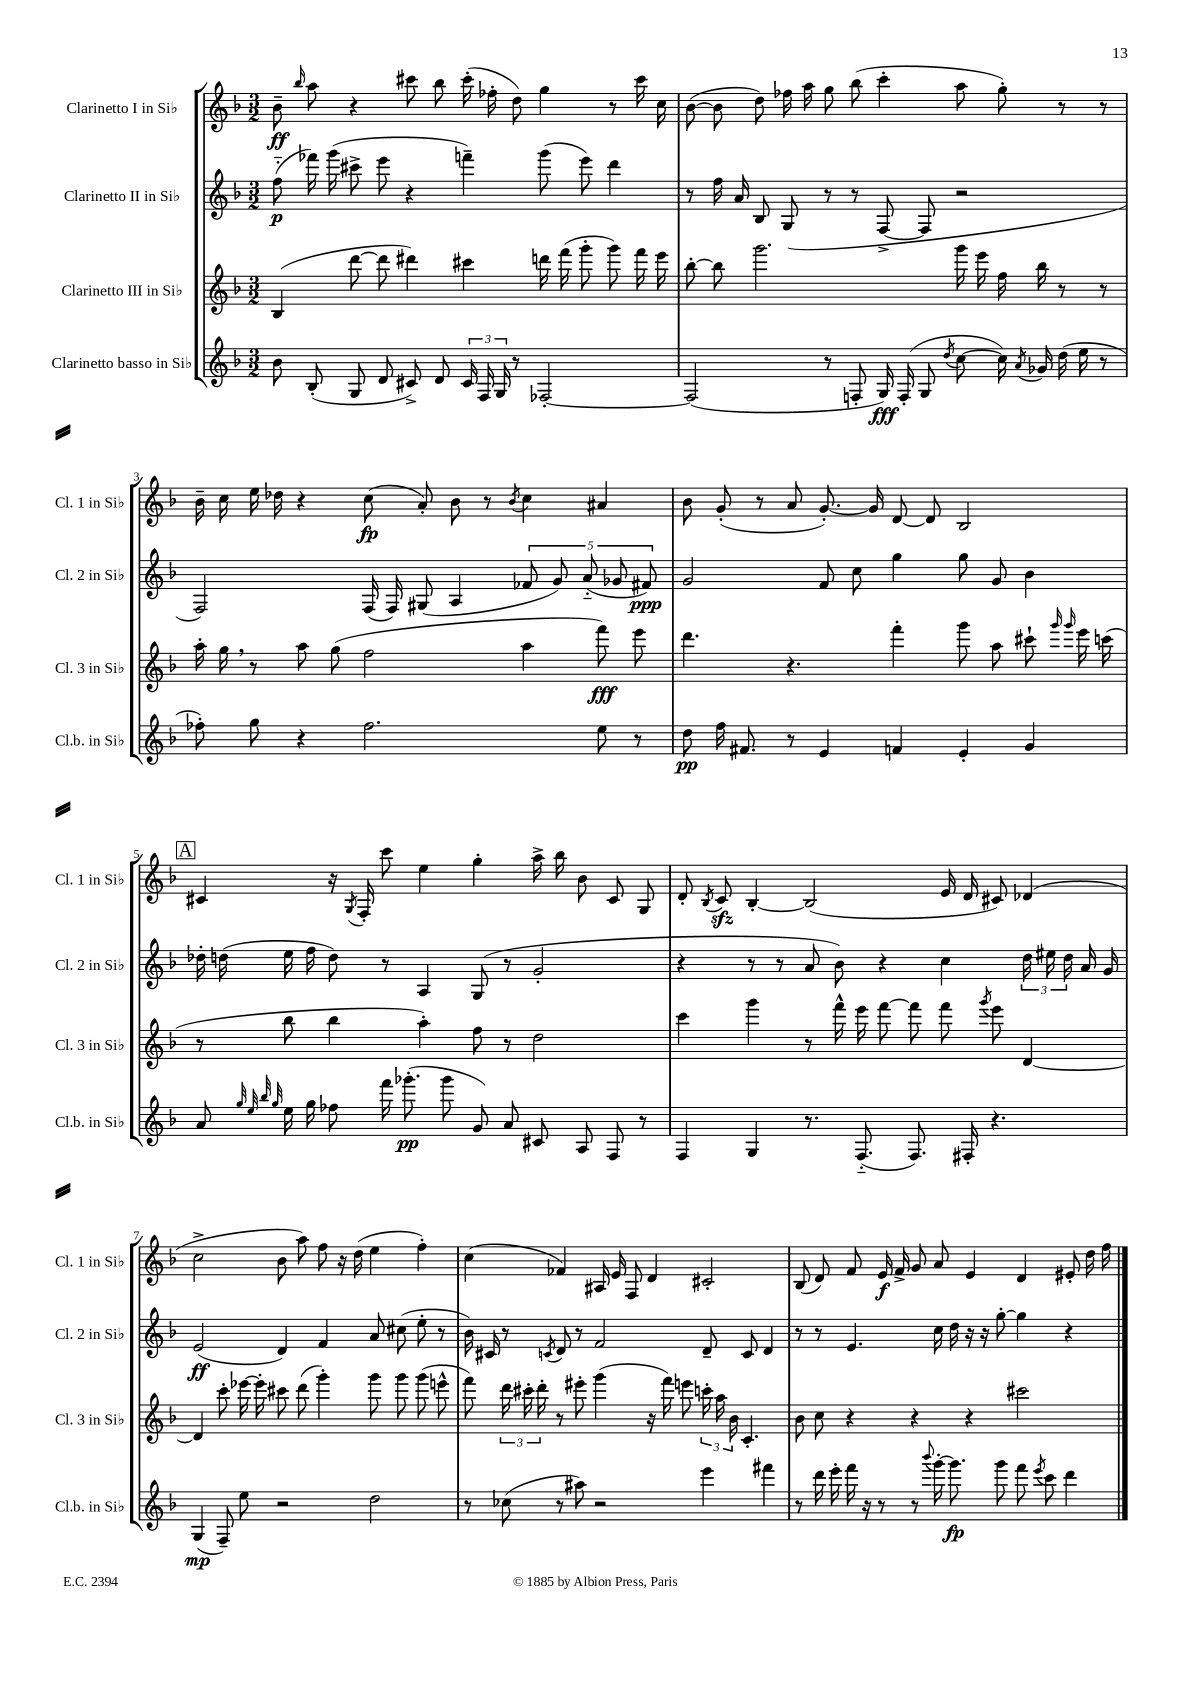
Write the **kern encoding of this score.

**kern	**kern	**kern	**kern
*staff4	*staff3	*staff2	*staff1
*clefG2	*clefG2	*clefG2	*clefG2
*k[b-]	*k[b-]	*k[b-]	*k[b-]
*M3/2	*M3/2	*M3/2	*M3/2
8b-\	(4B-/	(8ff'~\	8b-~\
.	.	.	16qqbb-/
(8B-'/	.	16fff-\)	8aa\
.	.	(16ggg\	.
8G/	[8ddd\	8ccc#^\	4r
8d/	8ddd\]	8eee\	.
8c#^/)	4ddd#\)	4r	8ccc#\
8d/	.	.	8bb-\
24c#/	4ccc#\	4fff~\)	(16ccc#'\
24F/	.	.	.
.	.	.	16ff-'\
24G/	.	.	.
8r	.	.	8dd\)
[2F-'/	16ddd\	(8ggg\	4gg\
.	(16fff\	.	.
.	8ggg'\	8eee\)	.
.	8ggg\)	4ddd\	8r
.	16fff\	.	16ccc#\
.	16eee\	.	16cc\
=	=	=	=
(2F-/]	[8bb-'\	8r	([8b-\
.	8bb-\]	16ff\	8b-\]
.	.	16a/	.
.	2.ggg\	8B-/	8dd\)
.	.	(8G/	16ff-\
.	.	.	16aa\
8r	.	8r	8gg\
8F'/	.	8r	(8bb-\
16G/)	.	[8F^/	4ccc'\
(16F'/	.	.	.
8G/	.	8F/]	.
8qdd/	.	.	.
[8cc\	16ggg\	2r	8aa\
.	16eee\	.	.
16cc\])	16ff\	.	8gg'\)
8qa/	.	.	.
16g-/	16bb-\	.	.
(16dd\	8r	.	8r
16ee\	.	.	.
8r	8r	.	8r
=	=	=	=
8ff-'\)	16aa'\	2F/)	16b-~\
.	16gg\	.	16cc\
8gg\	8r	.	16ee\
.	.	.	16dd-\
4r	8aa\	.	4r
.	(8gg\	.	.
2.ff-\	2ff\	(16F/	(8cc\
.	.	16F/)	.
.	.	(8G#/	8a'/)
.	.	4A/	8b-\
.	.	.	8r
.	.	.	8qb-/
.	4aa\	10f-/	4cc\
.	.	10g/)	.
.	.	(10a'~/	.
8ee\	8fff\)	.	4a#/
.	.	10g-/	.
8r	8eee\	.	.
.	.	10f#/)	.
=	=	=	=
8dd\	4.ddd\	2g/	8b-\
16ff\	.	.	(8g'/
8.f#/	.	.	.
.	.	.	8r
8r	4.r	.	8a/
4e/	.	8f/	[8.g'/)
.	.	8cc\	.
.	.	.	16g/]
4f/	4fff'\	4gg\	[8d/
.	.	.	8d/]
4e'/	8ggg\	8gg\	2B-/
.	8aa\	8g/	.
4g/	8ccc#`\	4b-\	.
.	16qqggg/	.	.
.	16qqggg/	.	.
.	16eee\	.	.
.	(16ccc\	.	.
=	=	=	=
8a/	8r	16dd-'\	4c#/
.	.	(16dd\	.
32qqgg/	.	.	.
32qqee/	.	.	.
32qqbb-/	.	.	.
32qqgg/	.	.	.
16ee\	8bb-\	16ee\	.
16gg\	.	16ff\	.
8ff-\	4bb-\	8dd\)	16r
.	.	.	8qG/
.	.	.	16F'/
16fff\	.	8r	8ccc\
(8.ggg-'\	.	.	.
.	4aa'\)	4A/	4ee\
8ggg-\	.	.	.
8g/)	8ff\	(8G/	4gg'\
8a/	8r	8r	.
8c#/	2dd\	2g'/	16aa^\
.	.	.	16bb-\
8A/	.	.	8b-\
8F/	.	.	8c#/
8r	.	.	8G/
=	=	=	=
4F/	4ccc\	4r	8d'/
.	.	.	8qB-/
.	.	.	8c/
4G/	4ggg\	8r	[4B-'/
.	.	8r	.
8.r	8r	8a/	(2B-/]
.	16fff^^\	8b-\)	.
(8.F'~/	16eee\	.	.
.	[8fff\	4r	.
8.F/)	8fff\]	.	.
.	8fff\	4cc\	16e/
16F#'/	.	.	16d/
.	8qggg/	.	.
4.r	8eee\	.	8c#/)
.	[4d/	24dd\	(4d-/
.	.	24ee#\	.
.	.	24dd\	.
.	.	16a/	.
.	.	16g/	.
=	=	=	=
(4G/	4d/]	(2e/	2cc^\
8F~/)	8ccc'\	.	.
8ee\	[16eee-\	.	.
.	16eee-'\]	.	.
2r	8ccc#\	4d/)	8b-\
.	(8ddd\	.	8aa\)
.	4ggg'\)	4f/	8ff\
.	.	.	16r
.	.	.	(16dd\
2dd\	8ggg\	8a/	4ee\
.	8ggg\	(8cc#\	.
.	(8ggg\	8ee'\	4ff'\)
.	8eee^^\	8r	.
=	=	=	=
8r	8fff\)	16b-\)	(4cc\
.	.	16c#/	.
(8cc-\	24ddd\	8r	.
.	24ccc#'\	.	.
.	24ddd'\	.	.
.	.	8qc/	.
8r	8r	8d/	4f-/)
8aa#\)	8eee#'\	8r	.
2r	(4ggg\	2f/	16A#/
.	.	.	16e/
.	.	.	8F/
.	16r	.	4d/
.	16fff\)	.	.
.	8eee\	.	.
4eee\	24ccc'\	8d~/	2c#'/
.	24aa\	.	.
.	24b-\	.	.
.	4.c'/	8c/	.
4fff#\	.	4d/	.
=	=	=	=
8r	8b-\	8r	(8B-/
16ddd\	8cc\	8r	8d/)
16eee'\	.	.	.
16fff\	4r	4.e/	8f/
16r	.	.	.
8r	.	.	16e/
.	.	.	16f^/
8r	4r	.	8g/
8qqbbb-/	.	.	.
[16ggg'\	.	16cc\	8a/
8.ggg\]	.	16dd\	.
.	4r	16r	4e/
.	.	16r	.
8ggg\	.	[8gg'\	.
8fff\	2ccc#\	4gg\]	4d/
8qeee/	.	.	.
8ccc\	.	.	.
4ddd\	.	4r	8e#'/
.	.	.	16dd\
.	.	.	16ff\
==	==	==	==
*-	*-	*-	*-
